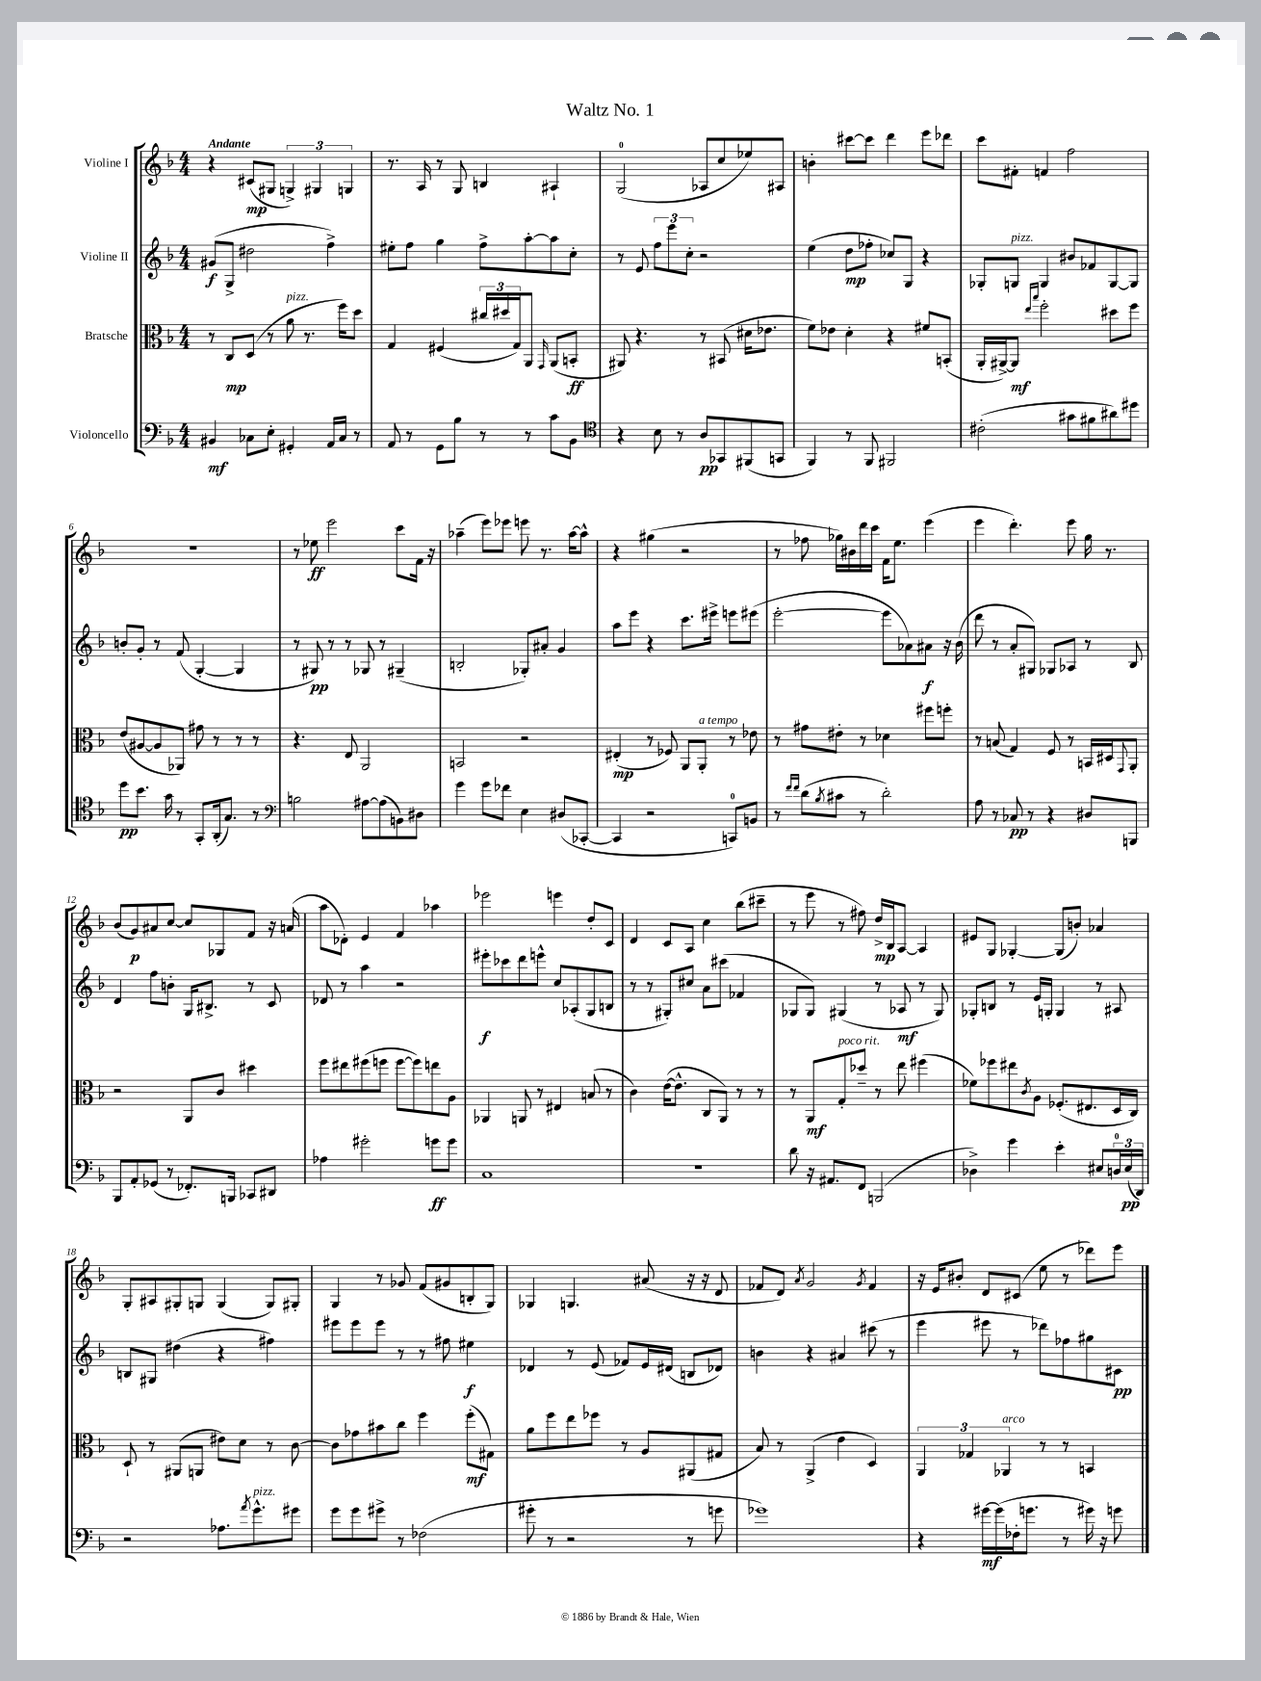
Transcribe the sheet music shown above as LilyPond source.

\header { title = "Waltz No. 1" }
<<
\new StaffGroup <<
\new Staff = "s0" \with { instrumentName = "Violine I" } {
    \clef treble \key f \major \numericTimeSignature \time 4/4 \tempo "Andante"
    r4 cis'8\mp( gis8 \tuplet 3/2 { g4->) gis4 g4 } |
    r8. a16 r8 g8 b4 ais4-! |
    g2-0( aes8 c''8 ees''8) ais8 |
    b'4-. cis'''8~ cis'''8 d'''4 e'''8 des'''8 |
    c'''8 fis'8-. f'4 f''2 |
    R1 |
    r8 ees''8\ff e'''2 c'''8 f'16 r16 |
    aes''4--( e'''8) ees'''8 e'''8 r8. aes''16~ aes''8-^ |
    r4 gis''4( r2 |
    r8 fes''8 ges''16) bis'16 d'''16 c'''16 f'16 e''8. e'''4( |
    e'''4 d'''4.-.) e'''8 g''16 r8. |
    bes'8( g'8\p) ais'8 c''8~ c''8 ges8 f'8 r16 a'16( |
    a''8 des'8-.) e'4 f'4 aes''4 |
    ees'''2 e'''4 d''8-. c'8 |
    d'4 c'8 a8 c''4 bes''8( cis'''8-- |
    r8 e'''8 r8 fis''8) d''16->\mp bes16 a8~ a4 |
    eis'8 g8 ges4~-. ges8( b'8-.) aes'4 |
    g8-. ais8 gis8-. g8 g4( g8) gis8-. |
    g4 r8 ges'8 f'8( gis'8 b8-. g8) |
    ges4 g4. ais'8( r16 r16 d'8 |
    fes'8 d'8) \acciaccatura { a'8 } g'2 \acciaccatura { g'8 } fes'4 |
    r16 e'16 bis'8-. d'8 cis'8( e''8 r8 des'''8) e'''8 \bar "|." |
}
\new Staff = "s1" \with { instrumentName = "Violine II" } {
    \clef treble \key f \major \numericTimeSignature \time 4/4
    gis'8\f( g8-> dis''2 f''4->) |
    eis''8-. f''8 g''4 f''8-> a''8~-. a''8 c''8-. |
    r8 e'8 \tuplet 3/2 { f''8 e'''8 c''8-. } r2 |
    e''4( d''8\mp fes''8-. ces''8) g8 r4 |
    ges8-. g8^\markup { \italic "pizz." } g4 bis'8 fes'8 g8~ g8 |
    b'8-. g'8-. r8 f'8( g4~-. g4 |
    r8 gis8\pp) r8 r8 ges8 r8 gis4--( |
    b2-. ges8-.) ais'8-. g'4 |
    a''8 e'''8 r4 c'''8. eis'''16-> e'''8 eis'''8( |
    e'''2~-. e'''8 aes'8) ais'8\f r16 bes'16( |
    d'''8 r8 a'8-. gis8) ges8 aes8 r8 bes8 |
    d'4 f''8 b'8-. g16 bis8.-> r8 c'8 |
    des'8 r8 a''4 r2 |
    eis'''8-.\f ces'''8 d'''8 e'''8-^ c''8 aes8-.( g8 b8 |
    r8 r8 gis8-.) cis''8 a'8 cis'''8( fes'4 |
    ges8 ges8) gis4( r8 aes8\mf r8 gis8) |
    ges8-. b8 r8 e'16 g16-. g4 r8 ais8 |
    b8 gis8 dis''4( r4 fis''4) |
    eis'''8 eis'''8 eis'''8 r8 r8 fis''8 eis''4\f |
    des'4 r8 e'8( fes'8) e'16 dis'16( b8 des'8) |
    b'4 r4 ais'4 cis'''8( r8 |
    e'''4 eis'''8 r8 des'''8) fes''8 gis''8 cis'8\pp \bar "|." |
}
\new Staff = "s2" \with { instrumentName = "Bratsche" } {
    \clef alto \key f \major \numericTimeSignature \time 4/4
    r8 c8\mp d8( r8 a'8^\markup { \italic "pizz." } r8. f''16) d''8 |
    g4 fis4( \tuplet 3/2 { cis''16 dis''16 g16) } a,8 \grace { g,16 } a,8( b,8-.\ff |
    ais,8) r4. r8 bis,8( dis'16 ees'8. |
    f'8) ees'8 d'4-. r4 fis'8 b,8-.( |
    a,16-. ais,16~->) ais,8\mf \grace { e''16 bes''16 } f''2-. dis''8 f''8 |
    e'8( ais8~ ais8 aes,8) gis'8 r8 r8 r8 |
    r4. e8 a,2 |
    b,2 r2 |
    eis4-.\mp( r8 fes8) a,8 a,8-.^\markup { \italic "a tempo" } r8 ees'8 |
    r8 gis'8 eis'8-. r8 des'4 fis''8 f''8-. |
    r8 b8( g4) f8 r8 b,16 dis16 \appoggiatura { g,8 } a,8-. |
    r2 a,8 c'8 dis''4 |
    f''8 eis''8 fis''8( f''8 f''8~ f''8) e''8 a8 |
    aes,4 a,8 r8 eis4 b8( r8 |
    c'4) e'16~( e'8.-^ c8 a,8) r8 r8 |
    r8 a,8\mf g8-.^\markup { \italic "poco rit." } des''8-- r8 e''8 fis''4( |
    fes'8) fes''8 eis''8 \acciaccatura { c'8 } a8 fes8.-.( eis8. d16 c16) |
    d8-! r8 ais,8( a,8 eis'8) d'8 r8 c'8~ |
    c'8 ges'8 bis'8 c''8 f''4 f''8-.\mf( gis8) |
    a'8 f''8 e''8 fes''8 r8 a8 ais,8( gis8 |
    bes8) r8 a,4->( e'4 d4) |
    \tuplet 3/2 { a,4 ges4 aes,4^\markup { \italic "arco" } } r8 r8 b,4 \bar "|." |
}
\new Staff = "s3" \with { instrumentName = "Violoncello" } {
    \clef bass \key f \major \numericTimeSignature \time 4/4
    bis,4\mf ces8 e8-. gis,4-. a,16 ces16 r8 |
    a,8 r8 g,8 bes8 r8 r8 c'8 bes,8 |
    \clef tenor r4 bes8 r8 a8\pp ges,8 fis,8( g,8 |
    f,4) r8 f,8 fis,2 |
    cis'2-.( gis'8 fis'8 ais'8) dis''8 |
    d''8\pp bes'8. g'16 r8 g,8-. a,16-.( g8.) r8 |
    \clef bass b2 ais8~ ais8( b,8) dis8 |
    g'4 g'8 fes'8 e4 dis8( ces,8~-. |
    ces,4 r2 c,8-0) b,8 |
    r8 \grace { f'16 f'16 } d'8( \acciaccatura { bes8 } cis'8 r8 d'2-.) |
    a8 r8 ces8\pp r8 r4 dis8 b,,8 |
    bes,,8 a,8-. ges,8( r8 fes,8.-.) b,,16 ces,8 dis,8 |
    aes4 gis'2-. g'8\ff g'8 |
    c1 |
    R1 |
    d'8 r16 ais,8. f,8 b,,2( |
    des4->) g'4 e'4-. eis8 \tuplet 3/2 { d16-0 eis16\pp( d,16) } |
    r2 aes8. \acciaccatura { a'8 } g'8.-^^\markup { \italic "pizz." } gis'8 |
    g'8 g'8 gis'8-> r8 fes2( |
    gis'8-. r8 r2 r8 g'8 |
    ges'1) |
    r4 gis'16~\mf gis'16( fes16-. g'8. r8 gis'16) r16 g'8 \bar "|." |
}
>>
>>
